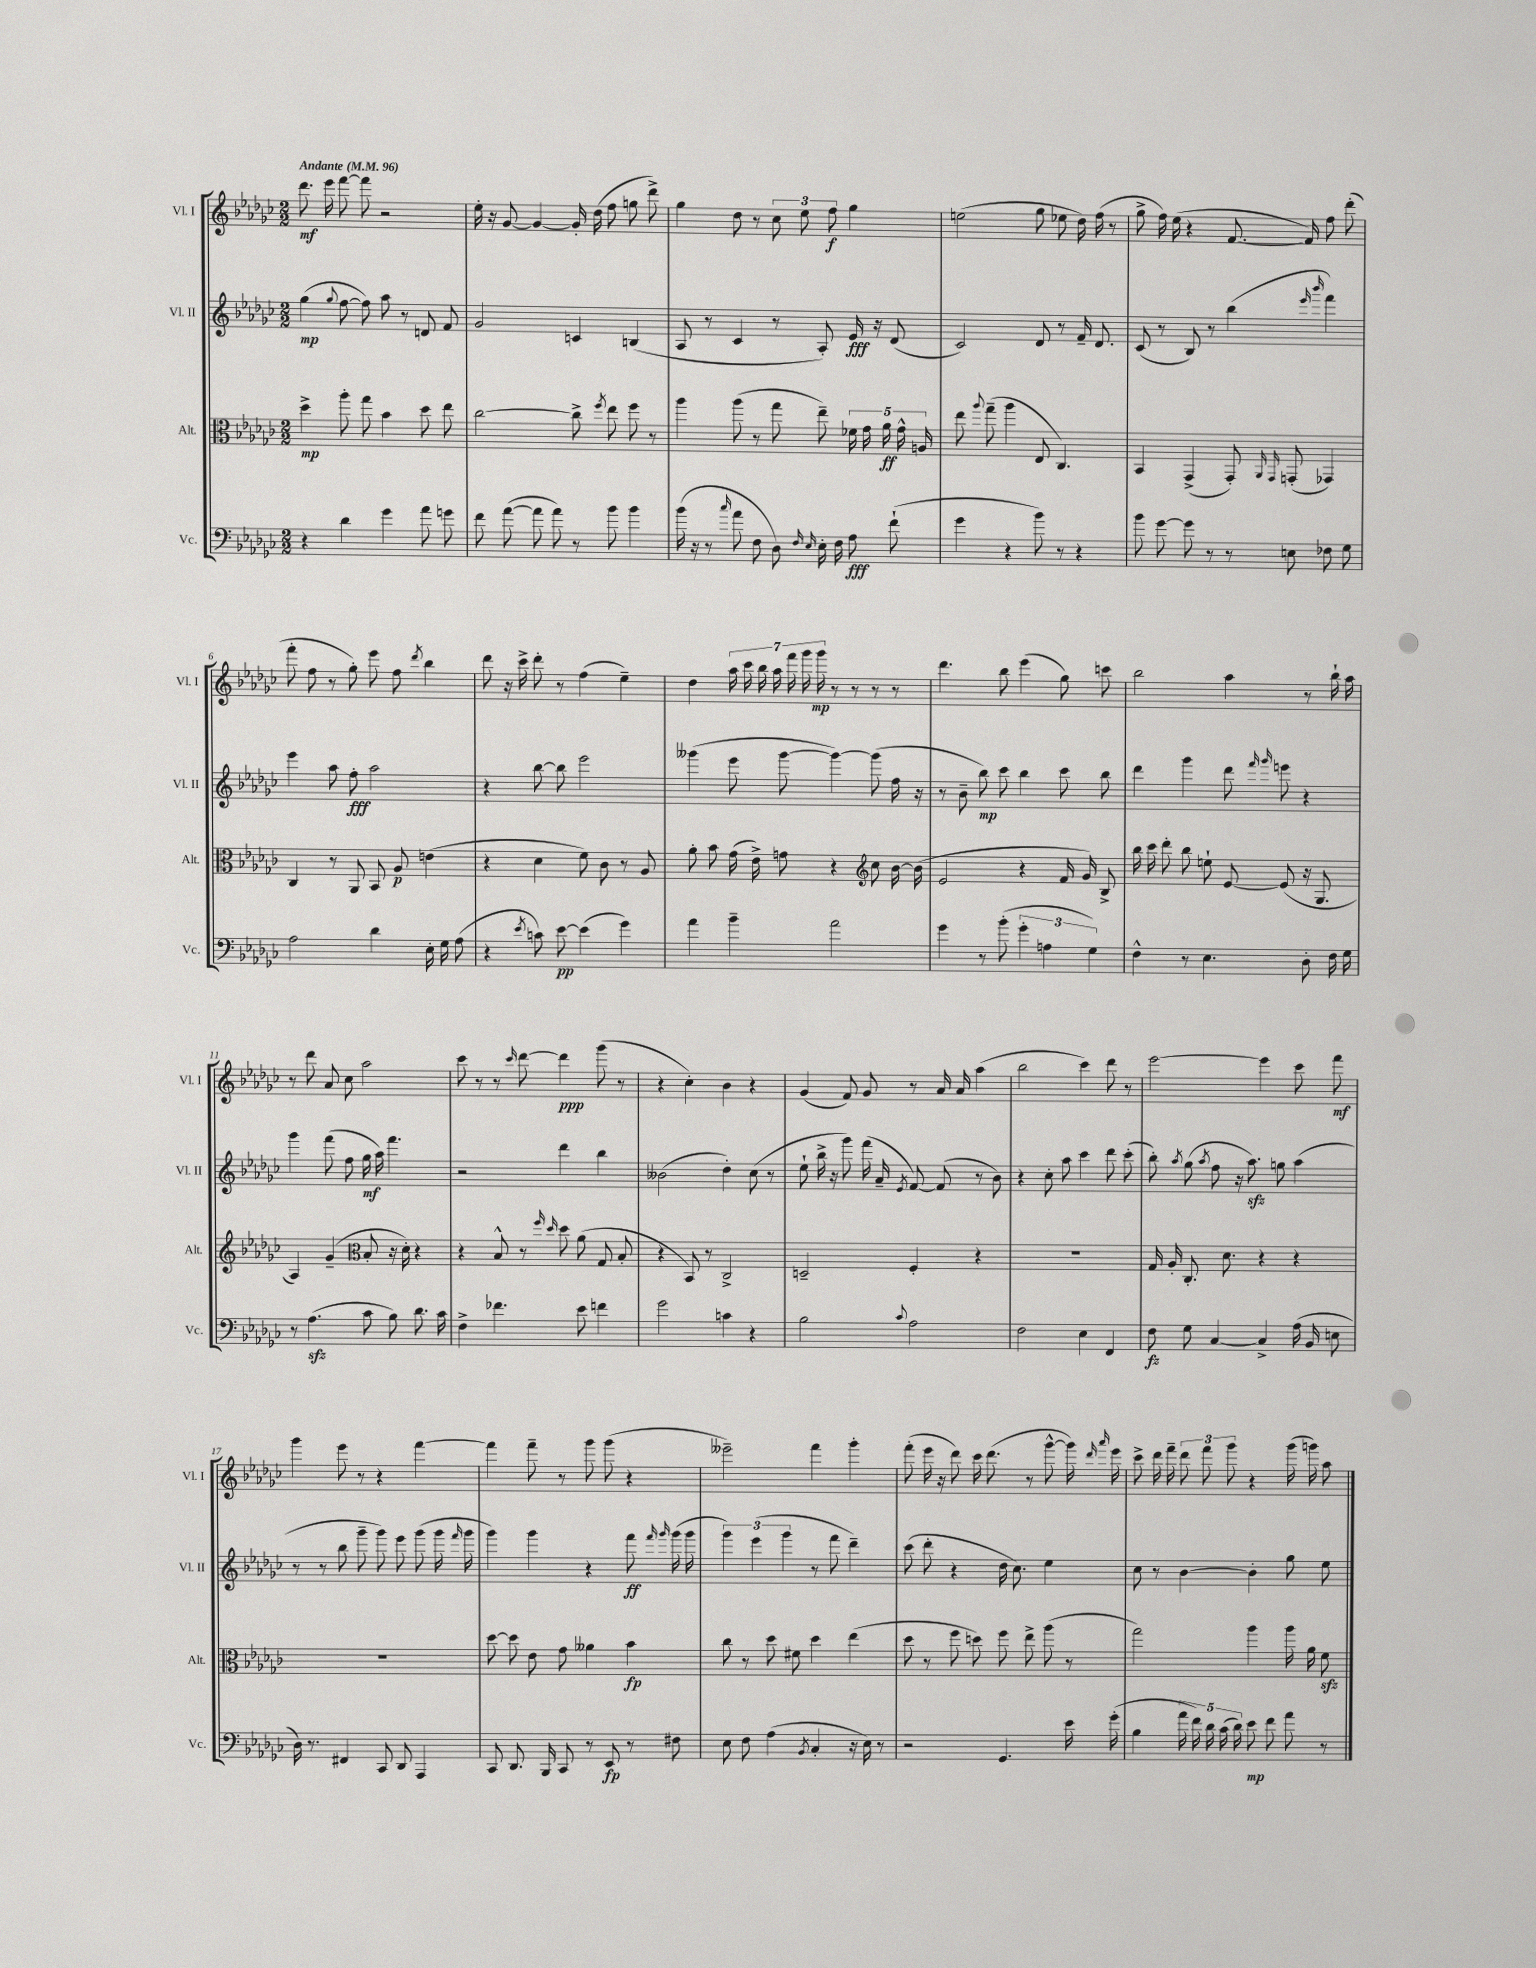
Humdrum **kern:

**kern	**kern	**kern	**kern
*staff4	*staff3	*staff2	*staff1
*clefF4	*clefC3	*clefG2	*clefG2
*k[b-e-a-d-g-c-]	*k[b-e-a-d-g-c-]	*k[b-e-a-d-g-c-]	*k[b-e-a-d-g-c-]
*M2/2	*M2/2	*M2/2	*M2/2
*MM96	*MM96	*MM96	*MM96
4r	4dd-^	(4gg-	8.ddd-
.	.	.	16eee-
.	.	8qqgg-	.
4d-	8aa-'	[8ff	[8fff
.	8gg-	8ff])	8fff]
4g-	4b-	8aa-	2r
.	.	8r	.
8a-	8dd-	8d	.
8g	8ee-	8f	.
=	=	=	=
8f	[2cc-	2g-	16ee-'
.	.	.	16r
([8a-	.	.	[8g-
8a-]	.	.	4g-_
8a-)	.	.	.
8r	8cc-^]	4c	16g-']
.	.	.	(16dd-
.	8qff	.	.
8b-	8ee-	.	8ff
4b-	8ff	(4B	8gg
.	8r	.	8ddd-^)
=	=	=	=
(16b-	4aa-	8A-	4gg-
16r	.	.	.
8r	.	8r	.
16qqcc-	.	.	.
8a-	(8aa-	4c-	8dd-
8F	8r	.	8r
8D-)	8gg-	8r	12cc-
.	.	.	12ee-
16qqF	.	.	.
16qqE-	.	.	.
16E-'	8ee-~)	8A-')	.
.	.	.	12ff
16F	.	.	.
8A-	20f-	16e-	4gg-
.	20g-	.	.
.	.	16r	.
.	20a-	.	.
(8f`	.	(8d-	.
.	20g-^^	.	.
.	20A	.	.
=	=	=	=
4g-	8ee-	2c-)	(2ee
.	8qqaa-	.	.
.	(8gg-~	.	.
4r	4aa-	.	.
8b-)	8E-	8d-	8gg-
8r	4.C-)	8r	8ee-
4r	.	16f~	16dd-)
.	.	8.d-	(16ff
.	.	.	8r
=	=	=	=
8b-	4BB-	(8c-	8gg-^
[8g-	.	8r	16ff)
.	.	.	(16ee-
8g-]	(4GG-^	8B-)	4r
8r	.	8r	.
8r	8GG-')	(4bb-	[8.f
.	16qqAA-	.	.
.	16qqGG-	.	.
8E	(8GG'	.	.
.	.	.	16f])
.	.	16qqeee-	.
.	.	16qqbbb-	.
8F-	4GG-)	4fff)	8ff
8G-	.	.	(8ddd-'
=	=	=	=
2A-	4C-	4eee-	8fff'
.	.	.	8ff
.	8r	8aa-	8r
.	8AA-	8ff'	8gg-')
4d-	8BB-	2aa-	8eee-
.	8A-	.	8ff
.	.	.	8qddd-
16E-'	(4e	.	4bb-
16G-	.	.	.
(8A-	.	.	.
=	=	=	=
4r	4r	4r	8ddd-
.	.	.	16r
.	.	.	16ccc-^
8qe-	.	.	.
8c)	4d-	[8bb-	8ddd-'
[8e-	.	8bb-]	8r
(4e-]	8f)	2eee-	(4ff
.	8c-	.	.
4g-)	8r	.	4ee-~)
.	8A-	.	.
=	=	=	=
4a-	8a-'	(4ggg--	4dd-
.	8b-	.	.
4b-~	(16g-	8eee-	28aa-
.	.	.	28ccc-
.	16e-^)	.	.
.	.	.	28bb-
.	.	.	28aa-
.	8g	[8ggg--	.
.	.	.	28fff
.	.	.	28ggg-
.	.	.	28ggg-
2a-	4r	4ggg--_)	8r
.	.	.	8r
*	*clefG2	*	*
.	8cc-	(8ggg--]	8r
.	[16b-	16ff	8r
.	(16b-]	16r	.
=	=	=	=
4g-	2e-	8r	4.ddd-
.	.	8b-~	.
8r	.	8bb-)	.
(8b-'	.	8ccc-	8bb-
6g-'	4r	4bb-	(4eee-
6A	.	.	.
.	16f	8ccc-	8gg-)
.	16g-)	.	.
6G-)	.	.	.
.	8B-^	8bb-	8ccc
=	=	=	=
4F^^	16bb-	4ddd-	2bb-
.	16ccc-	.	.
.	8ddd-'	.	.
8r	8bb-	4ggg-	.
4.E-	8ee`	.	.
.	[8e-	8ddd-	4aa-
.	.	16qqfff	.
.	.	16qqggg-	.
.	(8e-]	8eee	.
8D-'	16r	4r	8r
.	8.G-	.	.
16F	.	.	16bb-`
16G-	.	.	16aa-
=	=	=	=
8r	4A-)	4ggg-	8r
(4.A-	.	.	8ddd-
.	(4g-~	(8fff	8a-
.	.	8ff	8cc-
*	*clefC3	*	*
8c-	8B-'	16gg-	2aa-
.	.	16aa-)	.
8B-)	16r	4.fff	.
.	16d-')	.	.
8.d-	4r	.	.
16c-	.	.	.
=	=	=	=
4F^	4r	2r	8ccc-
.	.	.	8r
4.f-	8B-^^	.	8r
.	.	.	16qqccc-
.	8r	.	[8ddd-
.	16qqff	.	.
.	16qqdd-	.	.
.	8dd-	4ddd-	4ddd-]
8e-	(8a-	.	.
4f	8G-	4bb-	(8ggg-
.	8B-'	.	8r
=	=	=	=
2g-	4r	(2b--	4r
.	8BB-)	.	4cc-')
.	8r	.	.
4c	2C-^	4dd-')	4b-
4r	.	(8cc-	4r
.	.	8r	.
=	=	=	=
2B-	2D~	8ee-`	(4g-
.	.	16bb-^	.
.	.	16r	.
.	.	8ggg-)	8f)
.	.	(16fff	8g-
.	.	16a-~	.
8qqc-	.	8qe-	.
2A-	4F'	[8f)	8r
.	.	(8f]	16a-
.	.	.	16a-
.	4r	8r	(4aa-
.	.	8b-)	.
=	=	=	=
2F	1r	4r	2bb-
.	.	8cc-'	.
.	.	8aa-	.
4E-	.	4ccc-	4ccc-)
4FF	.	8ddd-	8ddd-
.	.	(8ccc-'	8r
=	=	=	=
8F	16G-	8bb-')	[2eee-
.	16A-'	.	.
.	.	8qaa-	.
8G-	8.C-'	(8gg-	.
.	.	8qaa-	.
[4C-	.	8ff	.
.	8.d-	.	.
.	.	16r	.
.	.	8.aa-)	.
4C-^]	4r	.	4eee-]
.	.	8gg	.
(16A-	4r	(4aa-	8ccc-
16BB-	.	.	.
8E	.	.	8fff
=	=	=	=
16D-)	1r	8r	4ggg-
8.r	.	.	.
.	.	8r	.
4FF#	.	8bb-	8eee-
.	.	8ggg-~	8r
8CC-	.	8ggg-)	4r
8DD-	.	8eee-	.
4AAA-	.	(8ggg-	[4fff
.	.	16ggg-	.
.	.	16qqfff	.
.	.	16ggg-	.
=	=	=	=
8CC-	[8dd-	4ggg-)	4fff]
8.DD-	8dd-]	.	.
.	8e-	4ggg-	8fff~
16BBB-	.	.	.
8CC-	8g-	.	8r
8r	4a--	4r	8ggg-
8EE-	.	.	(8ggg-
8r	4b-	8fff	4r
.	.	16qqfff	.
.	.	16qqggg-	.
8F#	.	(16ggg-	.
.	.	16ggg-	.
=	=	=	=
8E-	8cc-	6ggg-)	2eee--~)
8F	8r	.	.
.	.	(6eee-	.
(4A-	8dd-	.	.
.	.	6ggg-	.
.	8f#	.	.
8qBB-	.	.	.
4C-'	4dd-	8r	4fff
.	.	8fff	.
16r	(4ee-	4ddd-~)	4ggg-'
16E-)	.	.	.
8r	.	.	.
=	=	=	=
2r	8dd-	(8ccc-	(8fff'
.	8r	8ddd-'	16eee-
.	.	.	16r
.	8ff	4r	8ddd-)
.	8dd)	.	16ccc-
.	.	.	(8.ddd-
4.GG-	8ff	16dd-	.
.	.	8.cc-)	.
.	8ee-^	.	8r
.	(8aa-	4ee-	[8ggg-^^
16e-	8r	.	16ggg-])
.	.	.	16qqddd-
.	.	.	16qqaaa-
(16g-'	.	.	16eee-
=	=	=	=
4B-	2gg-)	8cc-	8ccc-^
.	.	8r	16ddd-
.	.	.	16fff~
20a-	.	[4b-	12ddd-
20f)	.	.	.
.	.	.	12fff
20d-	.	.	.
(20c-	.	.	.
.	.	.	12ggg-
20d-)	.	.	.
8e-	4aa-	4b-']	4r
8f	.	.	.
8a-	16aa-	8gg-	(16ggg-
.	16a-	.	16ggg)
8r	8f	8ee-	8aa-
==	==	==	==
*-	*-	*-	*-
